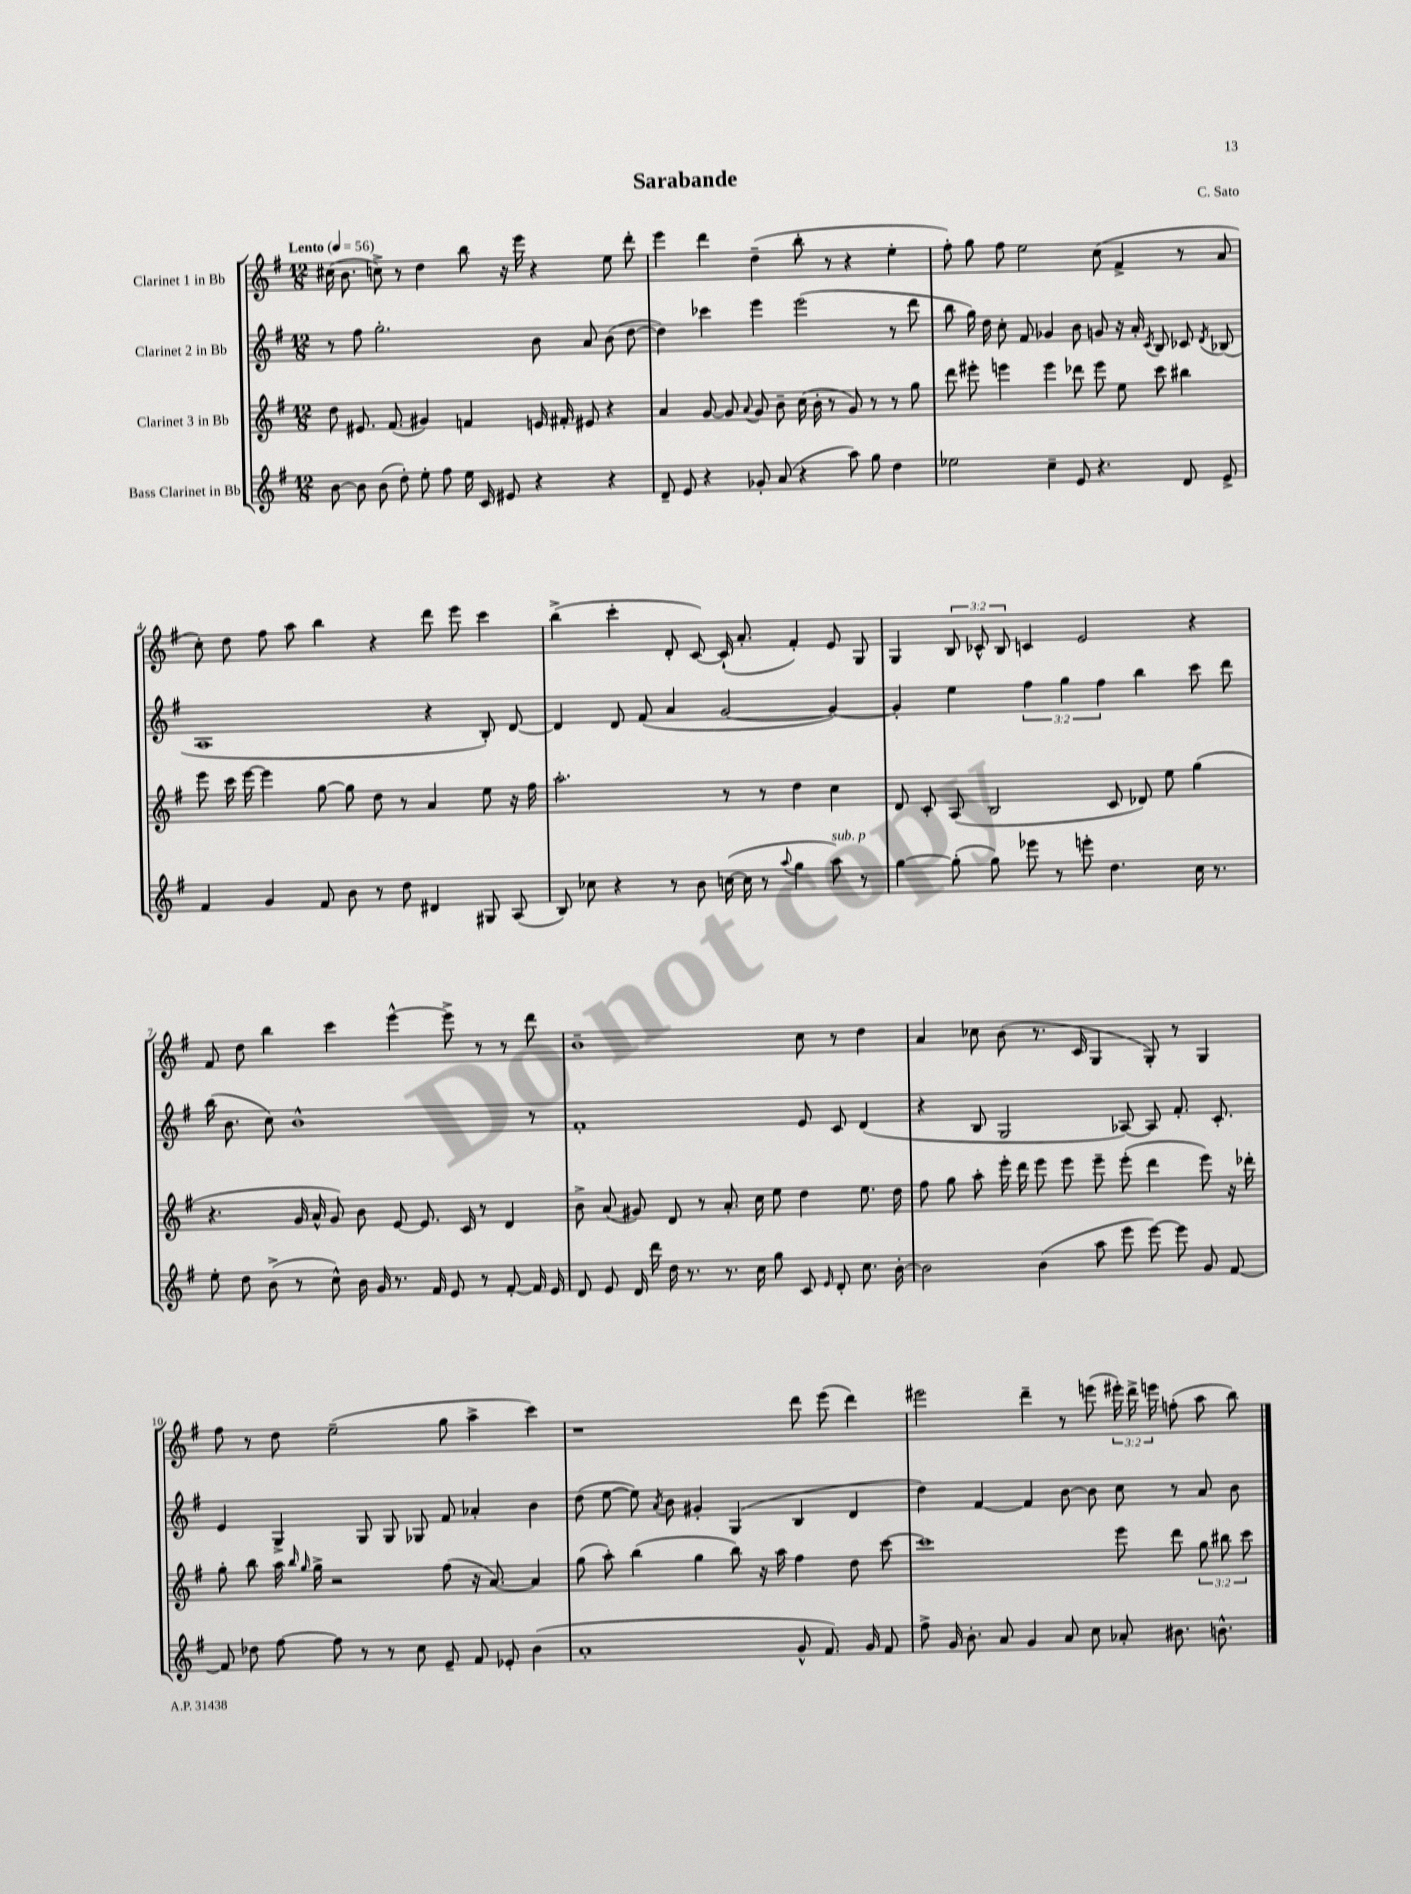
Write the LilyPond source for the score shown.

\header { title = "Sarabande" composer = "C. Sato" }
<<
\new StaffGroup <<
\new Staff = "s0" \with { instrumentName = "Clarinet 1 in Bb" } {
    \clef treble \key g \major \numericTimeSignature \time 12/8 \override Staff.TupletNumber.text = #tuplet-number::calc-fraction-text \tempo "Lento" 4 = 56
    \autoBeamOff cis''16( b'8. c''8->) r8 d''4 b''8 r16 e'''16 r4 e''8 d'''8-. |
    e'''4 d'''4 d''4--( b''8-. r8 r4 e''4-. |
    fis''8-.) g''8 fis''8 e''2 c''8( fis'4-> r8 a'8 |
    c''8-.) d''8 fis''8 a''8 b''4 r4 d'''8 e'''8 c'''4 |
    b''4->( c'''4-. d'8-. c'8~) c'16-!( a'8.-. fis'4-.) e'8 g8 |
    g4 \tuplet 3/2 { b8 ces'8-^ b8 } c'4 e'2 r4 |
    fis'8 d''8 b''4 c'''4 e'''4~-^ e'''8-> r8 r8 d'''8 |
    b'1-- c''8 r8 d''4 |
    a'4 ces''8 b'8( r8. c'16 g4 g8-.) r8 g4 |
    fis''8 r8 d''8 e''2--( g''8 a''4-> c'''4) |
    r1 d'''8 e'''8( d'''4) |
    eis'''2 d'''4-- r8 e'''8( \tuplet 3/2 { eis'''16-.) d'''16-> e'''16 } f''8-.( a''8 b''8) \bar "|." |
}
\new Staff = "s1" \with { instrumentName = "Clarinet 2 in Bb" } {
    \clef treble \key g \major \numericTimeSignature \time 12/8 \override Staff.TupletNumber.text = #tuplet-number::calc-fraction-text
    \autoBeamOff r8 fis''8 g''2.-. b'8 a'8 b'8( d''8~ |
    d''4) ces'''4 e'''4 e'''2( r8 d'''8 |
    b''8 g''16) d''16 c''8-. fis'8 ges'4 b'8 g'8 r16 a'16-. \acciaccatura { c'8 } b8 ces'8 \acciaccatura { d'8 } bes8( |
    a1 r4 b8-.) d'8~ |
    d'4 d'8 fis'8( a'4 g'2~ g'4~) |
    g'4-. e''4 \tuplet 3/2 { fis''4 g''4 fis''4 } b''4 c'''8 d'''8 |
    b''16( b'8. c''8) b'1-^ r8 |
    fis'1-. e'8 c'8 d'4( |
    r4 b8 g2 aes8~) aes8 fis'8.-. c'8.-. |
    e'4 g4-> g8 g8 ges8 fis'8 aes'4-. b'4 |
    d''8( e''8~ e''8) \acciaccatura { a'8 } b'8 gis'4-. g4( b4 d'4 |
    d''4) fis'4~ fis'4 b'8~ b'8 c''8 r8 a'8 b'8 \bar "|." |
}
\new Staff = "s2" \with { instrumentName = "Clarinet 3 in Bb" } {
    \clef treble \key g \major \numericTimeSignature \time 12/8 \override Staff.TupletNumber.text = #tuplet-number::calc-fraction-text
    \autoBeamOff d''8 eis'8. fis'8.( gis'4) f'4 e'16 fis'16-. eis'8 r4 |
    a'4 g'8~ g'8 \appoggiatura { a'8 } g'8 b'8-- c''16( b'16-. r8 g'8) r8 r8 g''8 |
    d'''8 eis'''8-. e'''4 e'''4 des'''8 e'''8 e''8 c'''8 bis''4 |
    e'''8 c'''16 e'''16~ e'''4 g''8~ g''8 d''8 r8 a'4 e''8 r16 fis''16 |
    a''2.-. r8 r8 d''4 c''4 |
    d'8 c'8-. a8( b2 c'8 des'8) e''8 g''4( |
    r4. g'16 a'16-^ g'8) b'8 e'8~ e'8. c'16 r8 d'4 |
    b'8-> a'8( gis'8) d'8 r8 a'8.-. c''16 e''8 d''4 e''8. d''16 |
    fis''8 g''8 a''8-. e'''16-. d'''16 e'''8 e'''8 e'''8-- e'''8-.( d'''4 e'''8) r16 des'''16-. |
    g''8-. b''8 a''16 \grace { b''16 g''16 } g''16-> r2 fis''8( r16 a'8.~) a'4 |
    g''8( a''8-.) b''4( g''4 b''8) r16 a''16 fis''4 d''8 c'''8~ |
    c'''1 e'''8 d'''8 \tuplet 3/2 { g''8 bis''8 c'''8 } \bar "|." |
}
\new Staff = "s3" \with { instrumentName = "Bass Clarinet in Bb" } {
    \clef treble \key g \major \numericTimeSignature \time 12/8
    \autoBeamOff b'8~ b'8 b'8( d''8-.) e''8-. fis''8 e''16 c'16 eis'8 r4 r4 |
    d'8-- e'8 r4 ges'8-. a'8( r4 a''8) g''8 d''4 |
    ees''2 c''4-- e'8 r4. d'8 e'8-> |
    fis'4 g'4 fis'8 b'8 r8 d''8 dis'4 gis8 a8( |
    b8) ces''8 r4 r8 b'8 c''16~( c''16 r8 \appoggiatura { a''8 } g''4 a''8^\markup { \italic "sub. p" }) r8 |
    g''4~ g''8-.( g''8) ees'''8 r8 e'''8-. d''4. c''16 r8. |
    e''8-. d''8 b'8->( r8 c''8-^) b'16 g'16 r8. fis'16 e'8 r8 fis'8~-. fis'16 e'16 |
    d'8 e'8 d'16 d'''16 d''16 r8. r8. c''16 g''8 c'8 \grace { e'16 } d'8-. c''8. b'16~-. |
    b'2 b'4( a''8 e'''8 e'''8~) e'''8 g'8 fis'8~ |
    fis'8 des''8 fis''8~ fis''8 r8 r8 c''8 e'8-- fis'8 ees'8-. b'4( |
    a'1-. g'8-^ fis'8.) g'16 fis'8 |
    fis''8-> g'16 b'8.-. a'8 g'4 a'8 c''8 aes'8-. bis'8. b'8.-^ \bar "|." |
}
>>
>>
